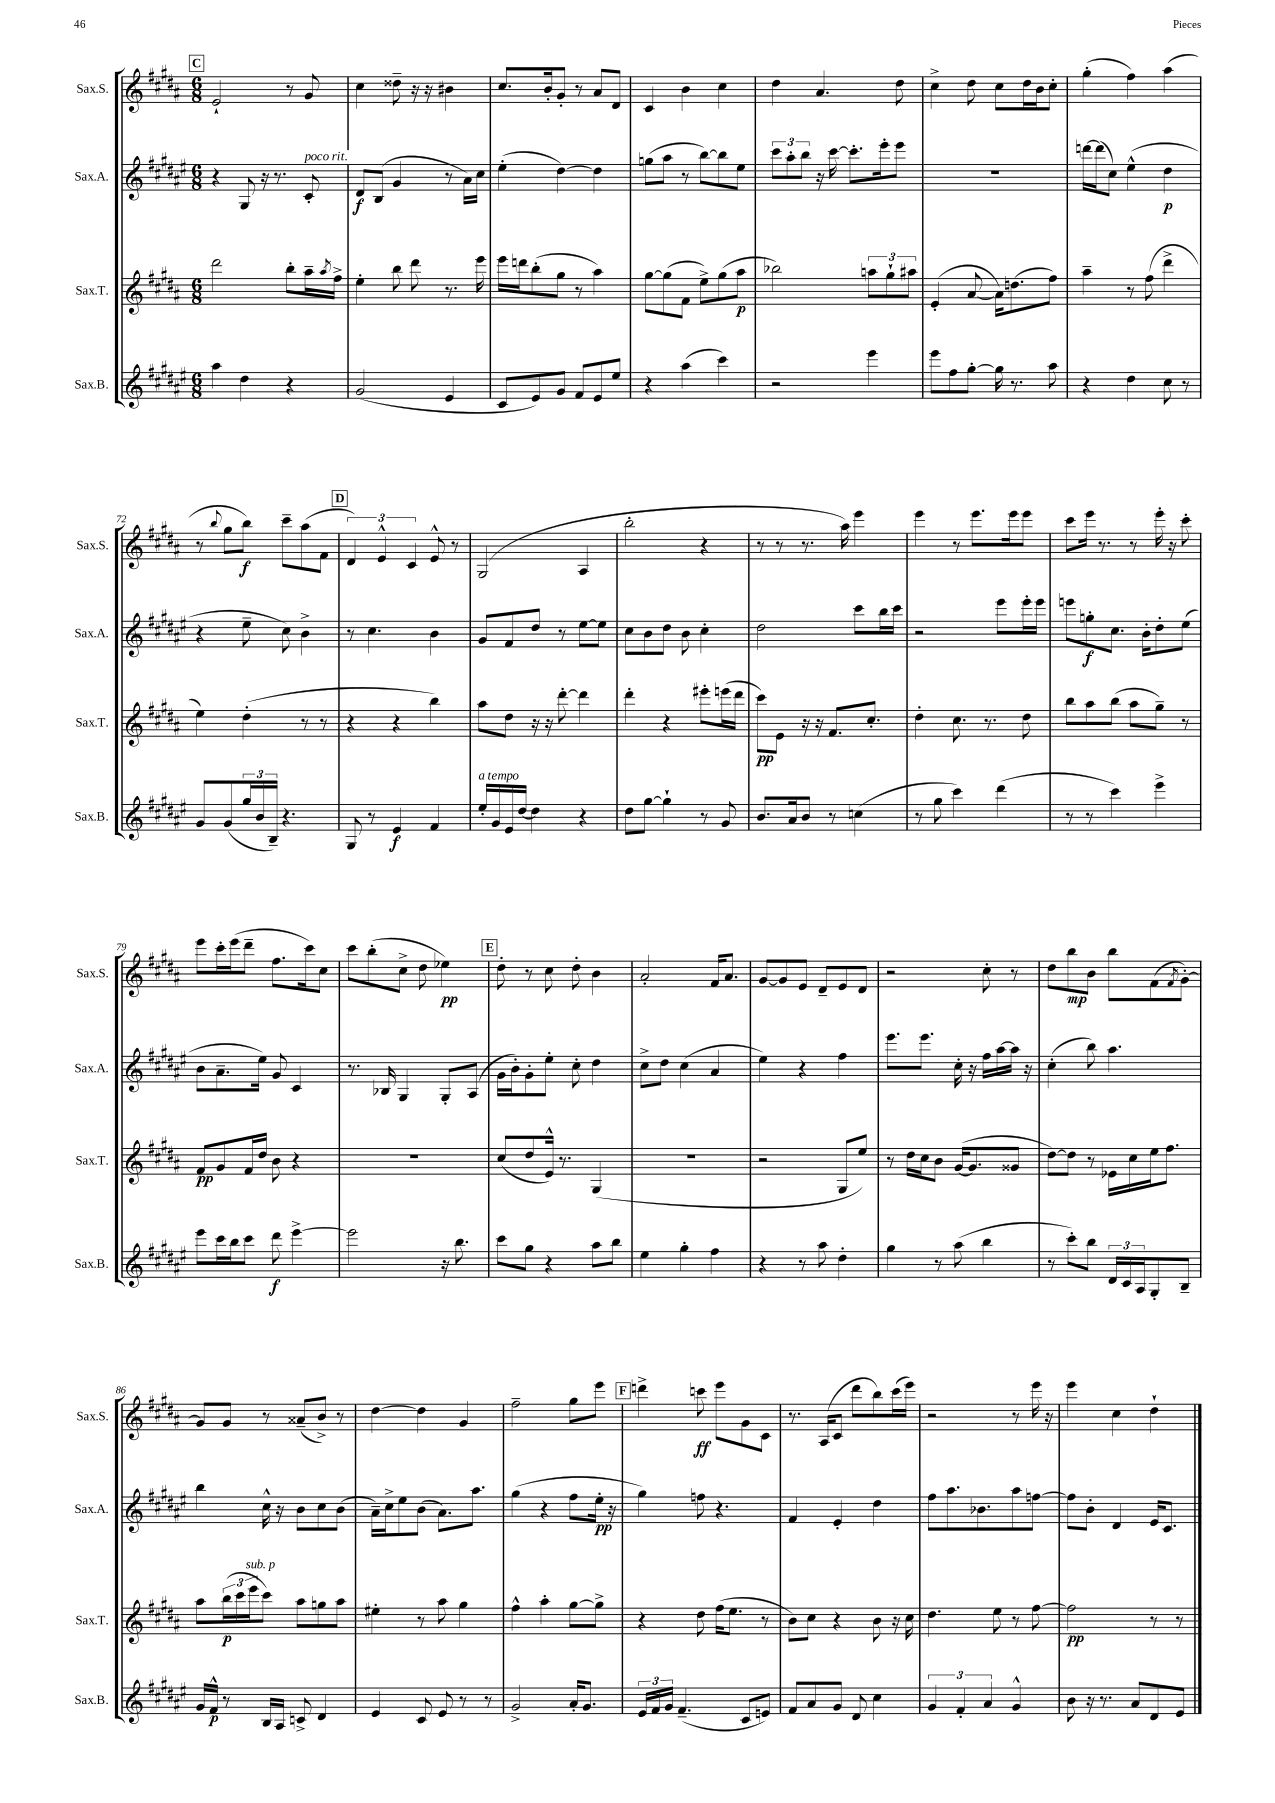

**kern	**kern	**kern	**kern
*staff4	*staff3	*staff2	*staff1
*clefG2	*clefG2	*clefG2	*clefG2
*k[f#c#g#d#a#e#]	*k[f#c#g#d#a#]	*k[f#c#g#d#a#e#]	*k[f#c#g#d#a#]
*M6/8	*M6/8	*M6/8	*M6/8
4aa#	2ddd#	4r	2e`
4dd#	.	8G#	.
.	.	16r	.
.	.	8.r	.
4r	8bb'	.	8r
.	16aa#~	8c#'	8g#
.	8qaa#	.	.
.	16ff#^	.	.
=	=	=	=
(2g#	4ee'	8d#	4cc#
.	.	(8B	.
.	8bb	4g#	8dd##~
.	8ddd#	.	16r
.	.	.	16r
4e#	8.r	8r	4b#
.	.	16a#)	.
.	16eee	16cc#	.
=	=	=	=
8c#	16eee	(4ee#'	8.cc#
.	16ddd	.	.
8e#)	(8bb'	.	.
.	.	.	16b'
8g#	8gg#	[4dd#)	8g#'
8f#	8r	.	8r
8e#	4aa#)	4dd#]	8a#
8ee#	.	.	8d#
=	=	=	=
4r	[8gg#	(8gg	4c#
.	(8gg#]	8aa#	.
(4aa#	8f#	8r	4b
.	8ee^)	[8bb)	.
4ccc#)	(8gg#	8bb]	4cc#
.	8aa#	8ee#	.
=	=	=	=
2r	2bb-)	12ccc#	4dd#
.	.	12aa#'	.
.	.	12bb	.
.	.	16r	4.a#
.	.	[16ccc#	.
.	.	8.ccc#']	.
4eee#	12aa	.	.
.	.	16eee#'	.
.	12gg#`	.	.
.	.	8eee#	8dd#
.	12aa#	.	.
=	=	=	=
8eee#	(4e'	2.r	4cc#^
8ff#	.	.	.
[8gg#'	[8a#	.	8dd#
16gg#]	16a#])	.	8cc#
8.r	(8.dd	.	.
.	.	.	16dd#
.	.	.	16b
8aa#	8ff#)	.	8cc#'
=	=	=	=
4r	4aa#~	[16ddd	(4gg#'
.	.	(16ddd]	.
.	.	8cc#)	.
4dd#	8r	(4ee#^^	4ff#)
.	(8ff#	.	.
8cc#	4ddd#^	4dd#	(4aa#
8r	.	.	.
=	=	=	=
8g#	4ee)	4r	8r
.	.	.	8qqbb
(8g#	.	.	8gg#
24gg#	(4dd#'	8ee#~	8bb)
24b	.	.	.
24B~)	.	.	.
4.r	.	8cc#)	8ccc#~
.	8r	4b^	(8aa#
.	8r	.	8f#
=	=	=	=
8G#	4r	8r	6d#)
8r	.	4.cc#	.
.	.	.	6e^^
4e#	4r	.	.
.	.	.	6c#
4f#	4bb)	4b	8e^^
.	.	.	8r
=	=	=	=
16ee#'	8aa#	8g#	(2G#
16g#	.	.	.
16e#	8dd#	8f#	.
[16dd#	.	.	.
4dd#]	16r	8dd#	.
.	16r	.	.
.	[8ddd#'	8r	.
4r	4ddd#]	[8ee#	4A#
.	.	8ee#]	.
=	=	=	=
8dd#	4ddd#'	8cc#	2bb'
[8gg#	.	8b	.
4gg#`]	4r	8dd#	.
.	.	8b	.
8r	8eee#'	4cc#'	4r
8g#	(16eee	.	.
.	16ddd#	.	.
=	=	=	=
8.b	8ccc#)	2dd#	8r
.	8e	.	8r
16a#	.	.	.
8b	16r	.	8.r
.	16r	.	.
8r	8.f#	.	.
.	.	.	16aa#)
(4cc	.	8ccc#	4eee
.	8.cc#'	.	.
.	.	16bb	.
.	.	16ccc#	.
=	=	=	=
8r	4dd#'	2r	4eee
8gg#	.	.	.
4ccc#)	8.cc#	.	8r
.	.	.	8.eee
.	8.r	.	.
(4ddd#	.	8eee#	.
.	.	.	16eee
.	8dd#	16eee#'	8eee
.	.	16eee#	.
=	=	=	=
8r	8bb	8eee	8ccc#
8r	8aa#	8gg'	16eee
.	.	.	8.r
4ccc#)	(8bb	8.cc#	.
.	8aa#	.	8r
.	.	16b'	.
4eee#^	8gg#~)	8dd#'	16eee'
.	.	.	16r
.	8r	(8ee#	8ccc#'
=	=	=	=
8eee#	8f#	8b	8eee
16ccc#	8g#	8.a#~	16ccc#'
16bb	.	.	(16eee
8ccc#	16f#	.	8ddd#~
.	16dd#	16ee#)	.
8ddd#	8b	8g#	8.ff#
[4eee#^	4r	4c#	.
.	.	.	16ccc#)
.	.	.	8cc#
=	=	=	=
2eee#]	2.r	8.r	8ccc#
.	.	.	(8bb'
.	.	16B-	.
.	.	4G#	8cc#^
.	.	.	8dd#
16r	.	8G#'	4ee-)
8.bb	.	.	.
.	.	(8A#	.
=	=	=	=
8ccc#	(8cc#	16g#	8dd#'
.	.	16b')	.
8gg#	8dd#	8g#'	8r
4r	16e^^)	8ee#'	8cc#
.	8.r	.	.
.	.	8cc#'	8dd#'
8aa#	(4G#	4dd#	4b
8bb	.	.	.
=	=	=	=
4ee#	2.r	8cc#^	2a#'
.	.	8dd#	.
4gg#'	.	(4cc#	.
4ff#	.	4a#	16f#
.	.	.	8.a#
=	=	=	=
4r	2r	4ee#)	[8g#
.	.	.	8g#]
8r	.	4r	8e
8aa#	.	.	8d#~
4dd#'	8G#	4ff#	8e
.	8ee)	.	8d#
=	=	=	=
4gg#	8r	8.eee#	2r
.	16dd#	.	.
.	16cc#	8.eee#	.
8r	8b	.	.
(8aa#	([16g#	16cc#'	.
.	8.g#]	16r	.
4bb	.	16ff#	8cc#'
.	.	[16aa#	.
.	8g##	16aa#]	8r
.	.	16r	.
=	=	=	=
8r	[8dd#)	(4cc#'	8dd#
8ccc#')	8dd#]	.	8bb
8bb	8r	8bb)	8b
24d#	16e-	4.aa#	8bb
24c#	.	.	.
.	16cc#	.	.
24A#	.	.	.
8G#'	16ee	.	(8f#
.	8.ff#	.	.
.	.	.	8qf#
8B~	.	.	[8g#')
=	=	=	=
16g#	8aa#	4bb	8g#]
16f#^^	.	.	.
8r	(24bb	.	8g#
.	24ccc#	.	.
.	24eee	.	.
16B	8ccc#)	16cc#^^	8r
16A#	.	16r	.
8c^	8aa#	8b	(8a##~
4d#	8gg	8cc#	8b^)
.	8aa#	(8b	8r
=	=	=	=
4e#	4ee#'	16a#~)	[4dd#
.	.	16cc#^	.
.	.	8ee#	.
8c#	8r	(8b	4dd#]
8e#	8aa#	8.a#)	.
8r	4gg#	.	4g#
.	.	8.aa#	.
8r	.	.	.
=	=	=	=
2g#^	4ff#^^	(4gg#	2ff#~
.	4aa#'	4r	.
16a#'	[8gg#	8ff#	8gg#
8.g#	.	.	.
.	8gg#^]	16ee#'	8eee
.	.	16r	.
=	=	=	=
24e#	4r	4gg#)	4ddd^
24f#	.	.	.
24g#	.	.	.
(4.f#~	.	.	.
.	8dd#	8ff	8ccc
.	(16ff#	4.r	8eee
.	8.ee	.	.
8c#	.	.	8g#
8e)	8r	.	8c#
=	=	=	=
8f#	8b)	4f#	8.r
8a#	8cc#	.	.
.	.	.	(16A#
8g#	4r	4e#'	8c#
8d#	.	.	8ddd#
4cc#	8b	4dd#	8bb)
.	16r	.	(16ccc#
.	16cc#	.	16eee)
=	=	=	=
6g#	4.dd#	8ff#	2r
.	.	8.aa#	.
6f#'	.	.	.
.	.	8.b-	.
6a#	.	.	.
.	8ee	.	.
4g#^^	8r	8aa#	8r
.	[8ff#	[8ff	16eee
.	.	.	16r
=	=	=	=
8b	2ff#]	8ff]	4eee
16r	.	8b'	.
8.r	.	.	.
.	.	4d#	4cc#
8a#	.	.	.
8d#	8r	16e#	4dd#`
.	.	8.c#	.
8e#	8r	.	.
==	==	==	==
*-	*-	*-	*-
